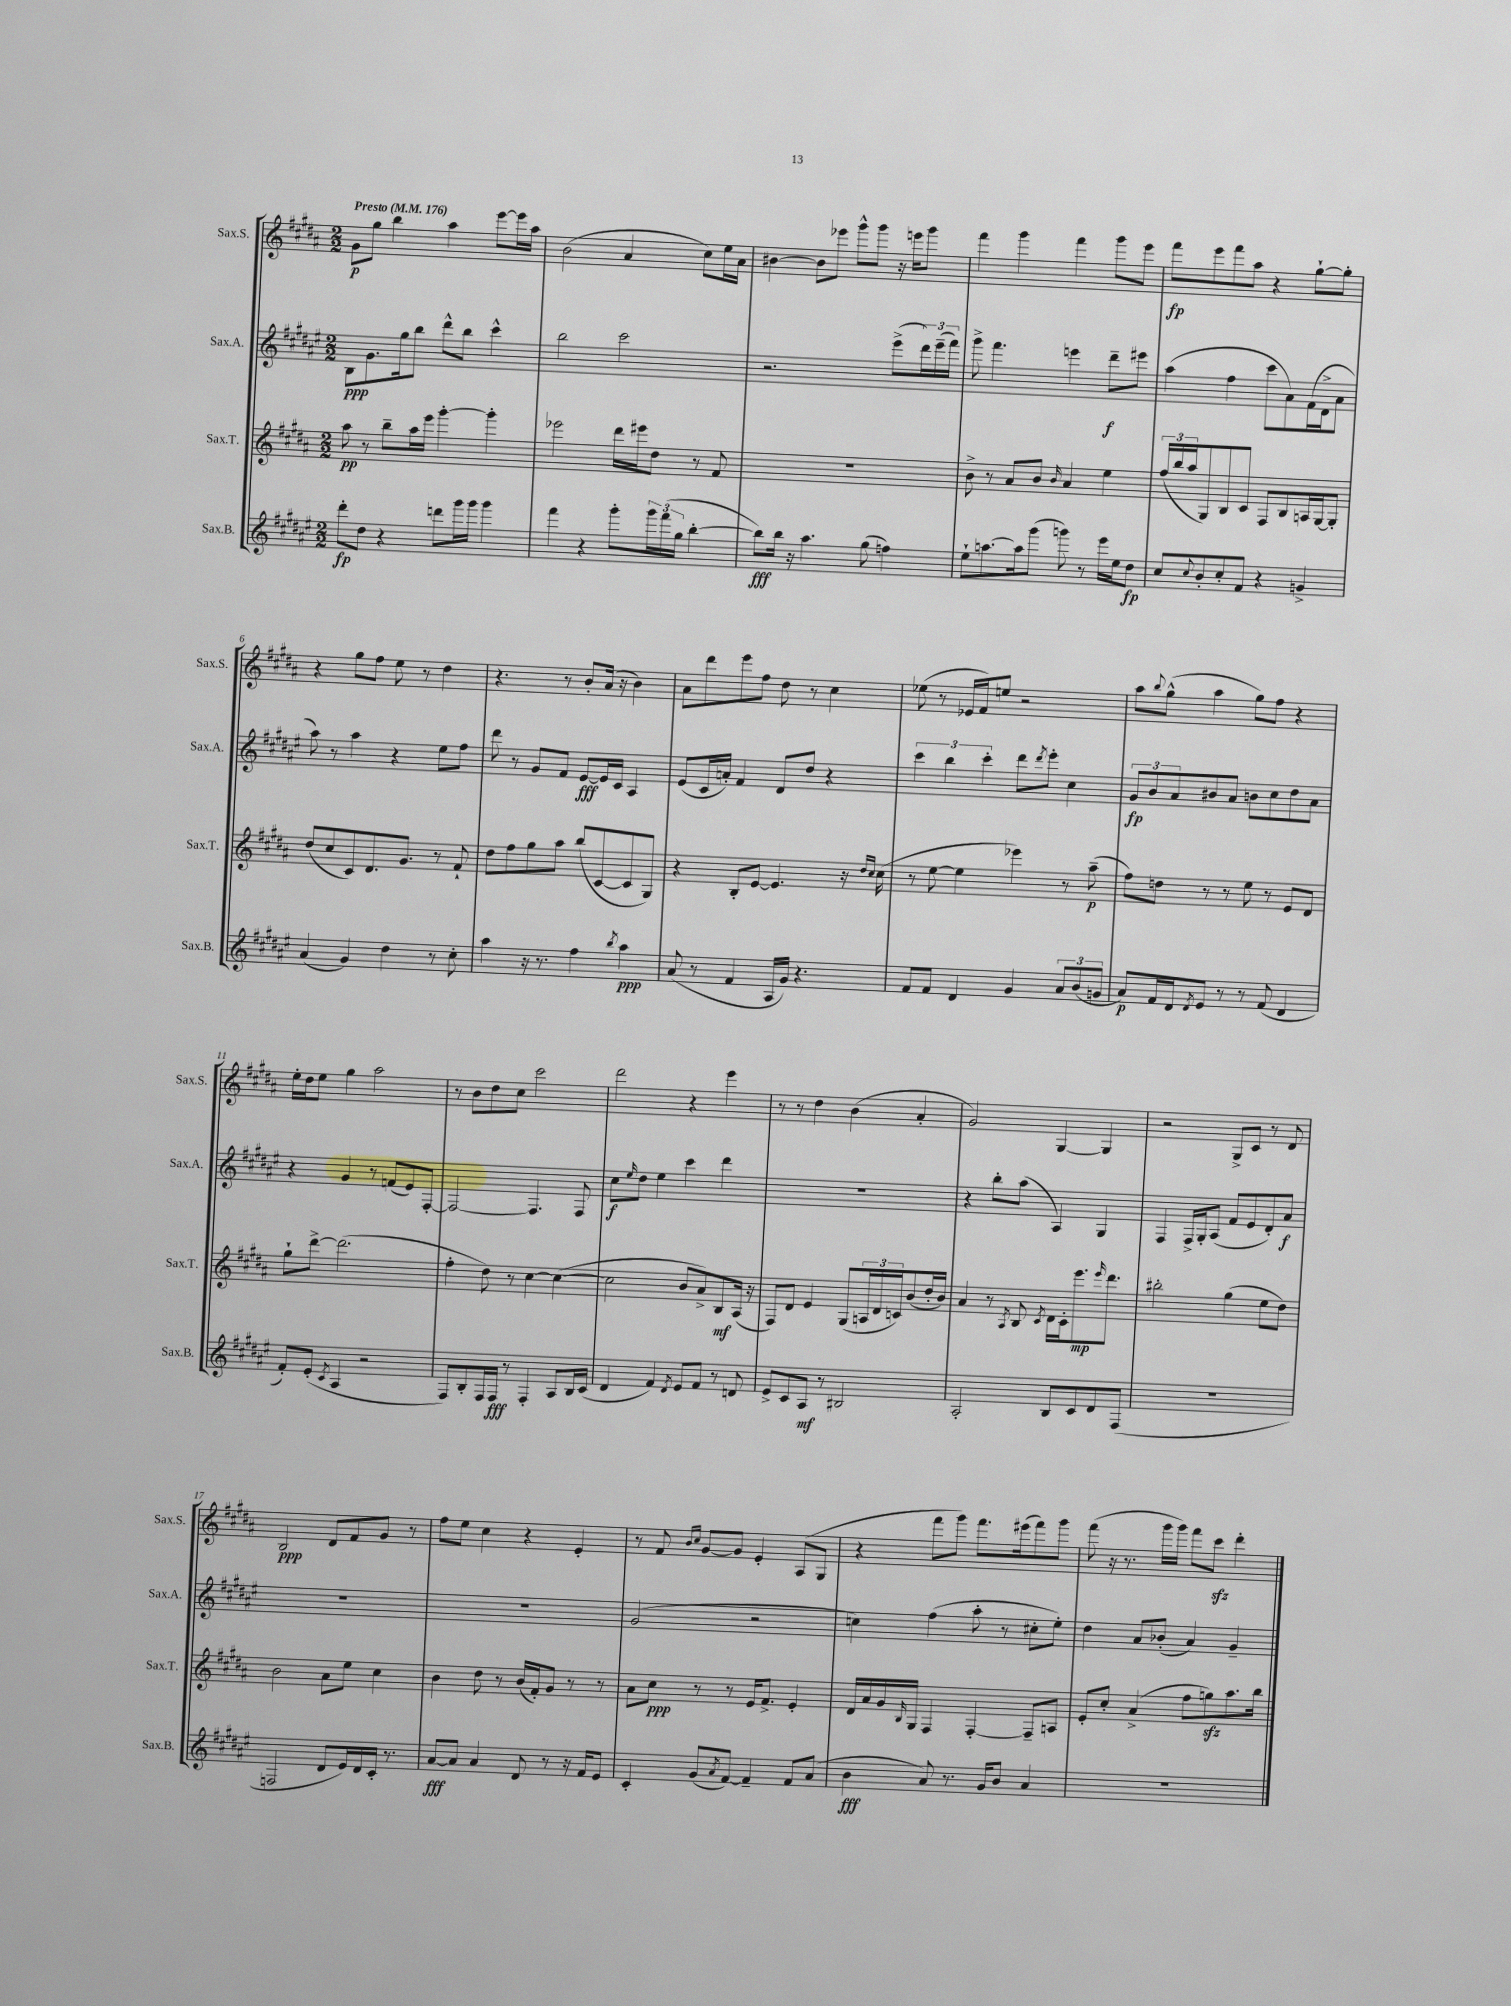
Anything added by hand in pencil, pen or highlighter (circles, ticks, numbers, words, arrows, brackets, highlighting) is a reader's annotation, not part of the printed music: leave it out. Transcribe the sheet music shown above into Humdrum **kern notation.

**kern	**kern	**kern	**kern
*staff4	*staff3	*staff2	*staff1
*clefG2	*clefG2	*clefG2	*clefG2
*k[f#c#g#d#a#e#]	*k[f#c#g#d#a#]	*k[f#c#g#d#a#e#]	*k[f#c#g#d#a#]
*M2/2	*M2/2	*M2/2	*M2/2
*MM176	*MM176	*MM176	*MM176
8ddd#'	8aa#	8B	8g#
8dd#	8r	8.g#	8gg#
4r	8bb~	.	4bb
.	.	16gg#	.
.	16aa#	8bb	.
.	16eee	.	.
8ddd	[4ggg#'	8ddd#^^	4aa#
16ggg#	.	8bb	.
16ggg#	.	.	.
4ggg#	4ggg#']	4ccc#^^	[8eee
.	.	.	16eee]
.	.	.	16aa#
=	=	=	=
4fff#	2eee-	2bb	(2b
4r	.	.	.
8ggg#'	16ddd#	2ccc#	4a#
.	16eee#	.	.
24ggg#	8dd#	.	.
(24fff#	.	.	.
24gg#	.	.	.
[4bb'	8r	.	8cc#)
.	8f#	.	16ee
.	.	.	16a#
=	=	=	=
8bb])	1r	2.r	[4b#
16bb	.	.	.
16r	.	.	.
4.aa#	.	.	8b#]
.	.	.	8eee-
.	.	.	8ggg#^^
(8gg#	.	.	8ggg#
4ff)	.	(8eee#^	16r
.	.	.	16eee
.	.	24ddd#)	8ggg#
.	.	(24eee#~	.
.	.	24fff#)	.
=	=	=	=
8ee#`	8b^	8ggg#^	4fff#
[8.aa	8r	4.fff#	.
.	8a#	.	4ggg#
16aa]	.	.	.
(8ggg#	8b	.	.
.	16qqb	.	.
8ggg)	4a#	4eee	4fff#
8r	.	.	.
16eee#	4ee	8ddd#~	8ggg#
16ee#	.	.	.
8dd#	.	8eee#	8eee
=	=	=	=
8cc#	(24ff#	(4aa#	8fff#
.	24bb	.	.
.	24aa#	.	.
8qqcc#	.	.	.
8b'	8G#)	.	8eee
8cc#'	8B	4ff#	8fff#
8f#	8c#	.	8aa#
4r	8F#	8ccc#	4r
.	8B	8a#)	.
4g^	16A	(16f#	[8gg#`
.	[16G#	16d#^	.
.	8G#']	8a#	8gg#']
=	=	=	=
(4a#	(8dd#	8aa#)	4r
.	8cc#	8r	.
4g#)	8c#)	4aa#	8gg#
.	8.d#	.	8ff#
4dd#	.	4r	8ee
.	8.g#	.	.
.	.	.	8r
8r	8r	8ee#	4dd#
8cc#'	8f#`	8ff#	.
=	=	=	=
4aa#	8dd#	8ddd#	4.r
.	8ff#	8r	.
16r	8gg#	8g#	.
8.r	.	.	.
.	8aa#	8f#	8r
4ff#	(8bb	[8e#	8b'
.	[8c#	16e#]	(16a#
.	.	16c#	16r
8qbb	.	.	.
4aa#	8c#]	4A#	4b)
.	8G#)	.	.
=	=	=	=
(8a#	4r	(8e#	8a#
8r	.	16c#	8ddd#
.	.	16a')	.
4f#	8B'	4f#	8eee
.	[8e	.	8ff#
16A#	4.e]	8d#	8dd#
16g#)	.	.	.
4.r	.	8dd#	8r
.	.	4r	4cc#
.	16r	.	.
.	16qqdd#	.	.
.	16qqcc#	.	.
.	(16cc#	.	.
=	=	=	=
8f#	8r	6ccc#	(8ee-
8f#	[8ee	.	8r
.	.	6bb	.
4d#	4ee]	.	16e-
.	.	.	16f#)
.	.	6ccc#'	.
.	.	.	8ee
4g#	4eee-)	8ddd#	2r
.	.	8qddd#	.
.	.	8eee#'	.
12a#	8r	4cc#	.
(12b	.	.	.
.	(8aa#~	.	.
12g	.	.	.
=	=	=	=
8a#)	8ff#)	12g#	8aa#
.	.	12b	.
.	.	.	8qqbb
16f#	8dd	.	(8gg#^^
.	.	12a#	.
16d#	.	.	.
8qd#	.	.	.
8e#	8r	8b#	4aa#
8r	8r	8a#	.
8r	8ee	8b	8gg#)
(8f#	8r	8cc#	8ff#
4d#	8e	8dd#	4r
.	8d#	8a#	.
=	=	=	=
8f#')	8gg#`	4r	16ee'
.	.	.	16dd#
(8e#'	[8ddd#^	.	8ee
8qc#	.	.	.
4A#	(2.ddd#]	4g#	4gg#
2r	.	8r	2aa#
.	.	(8f	.
.	.	8e#)	.
.	.	[8F#'	.
=	=	=	=
8F#)	4ff#'	2F#_	8r
8B'	.	.	8b
16F#	8dd#)	.	8dd#
16F#	.	.	.
8r	8r	.	8cc#
4F#'	[4cc#	4.F#]	2ccc#
8A#	(4cc#_	.	.
16B	.	8F#	.
(16c#	.	.	.
=	=	=	=
4d#	2cc#]	8cc#	2ddd#
.	.	16qqee#	.
.	.	8dd#	.
4f#)	.	4ee#	.
8qd#	.	.	.
8e#	8b	4ccc#	4r
8f#	8a#^)	.	.
8r	8B	4ddd#	4eee
8d	(16A#	.	.
.	16r	.	.
=	=	=	=
8e#^	8F#)	1r	8r
8c#	8d#	.	8r
8A#	4e	.	4dd#
8r	.	.	.
2B#	(8G#	.	(4b
.	24A	.	.
.	24d#	.	.
.	24c)	.	.
.	(8b	.	4a#'
.	16dd#'	.	.
.	16b)	.	.
=	=	=	=
2A#'	4a#	4r	2g#)
.	8r	8bb'	.
.	8qA#	.	.
.	8B	(8aa#	.
.	8qc#	.	.
8B	16d#	4A#)	[4G#
.	16c#'	.	.
8c#	8.eee	.	.
8d#	.	4G#	4G#]
.	16qqeee	.	.
.	8.ddd#	.	.
(8F#	.	.	.
=	=	=	=
1r	2bb#'	4F#	2r
.	.	16F#^	.
.	.	16G#'	.
.	.	(8A#	.
.	(4gg#	8f#	8G#^
.	.	8e#	8c#
.	8ee	8d#')	8r
.	8dd#)	8a#	8d#
=	=	=	=
2F	2b	1r	2B
8d#	8a#	.	8d#
16e#)	8ee	.	8f#
16d#	.	.	.
16c#'	4cc#	.	8g#
8.r	.	.	.
.	.	.	8r
=	=	=	=
[8a#	4b	1r	8ff#
8a#]	.	.	8ee
4a#	8dd#	.	4cc#
.	8r	.	.
8d#	(16b	.	4r
.	16f#')	.	.
8r	8g#	.	.
16r	8r	.	4e'
16f#	.	.	.
8e#	8r	.	.
=	=	=	=
4c#'	8a#	(2g#	8r
.	8cc#	.	8f#
.	.	.	16qqb
.	.	.	16qqcc#
(8g#	8r	.	[8g#
8qa#	.	.	.
[8f#)	8r	.	8g#]
4f#~]	16e	2r	4e'
.	8.f#^	.	.
8f#	4e'	.	(8A#
(8a#	.	.	8G#
=	=	=	=
4b	16d#	4cc)	4r
.	16a#	.	.
.	16g#	.	.
.	16qqB	.	.
.	16G#	.	.
8a#)	4F#	(4ff#	8fff#
8.r	.	.	8ggg#)
.	[4F#'	8aa#'	8.fff#
16g#	.	.	.
8b	.	8r	.
.	.	.	(16eee#
4a#	8F#~]	8cc#'	8fff#)
.	8A	8ee#')	8ggg#
=	=	=	=
1r	8e'	4dd#	(8fff#
.	8cc#'	.	16r
.	.	.	8.r
.	(4a#^	8a#	.
.	.	(8b-'	16ggg#
.	.	.	16ggg#)
.	8ff#	4a#)	8fff#
.	8gg)	.	8ccc#
.	8.aa#	4g#~	4ddd#'
.	16bb	.	.
==	==	==	==
*-	*-	*-	*-
